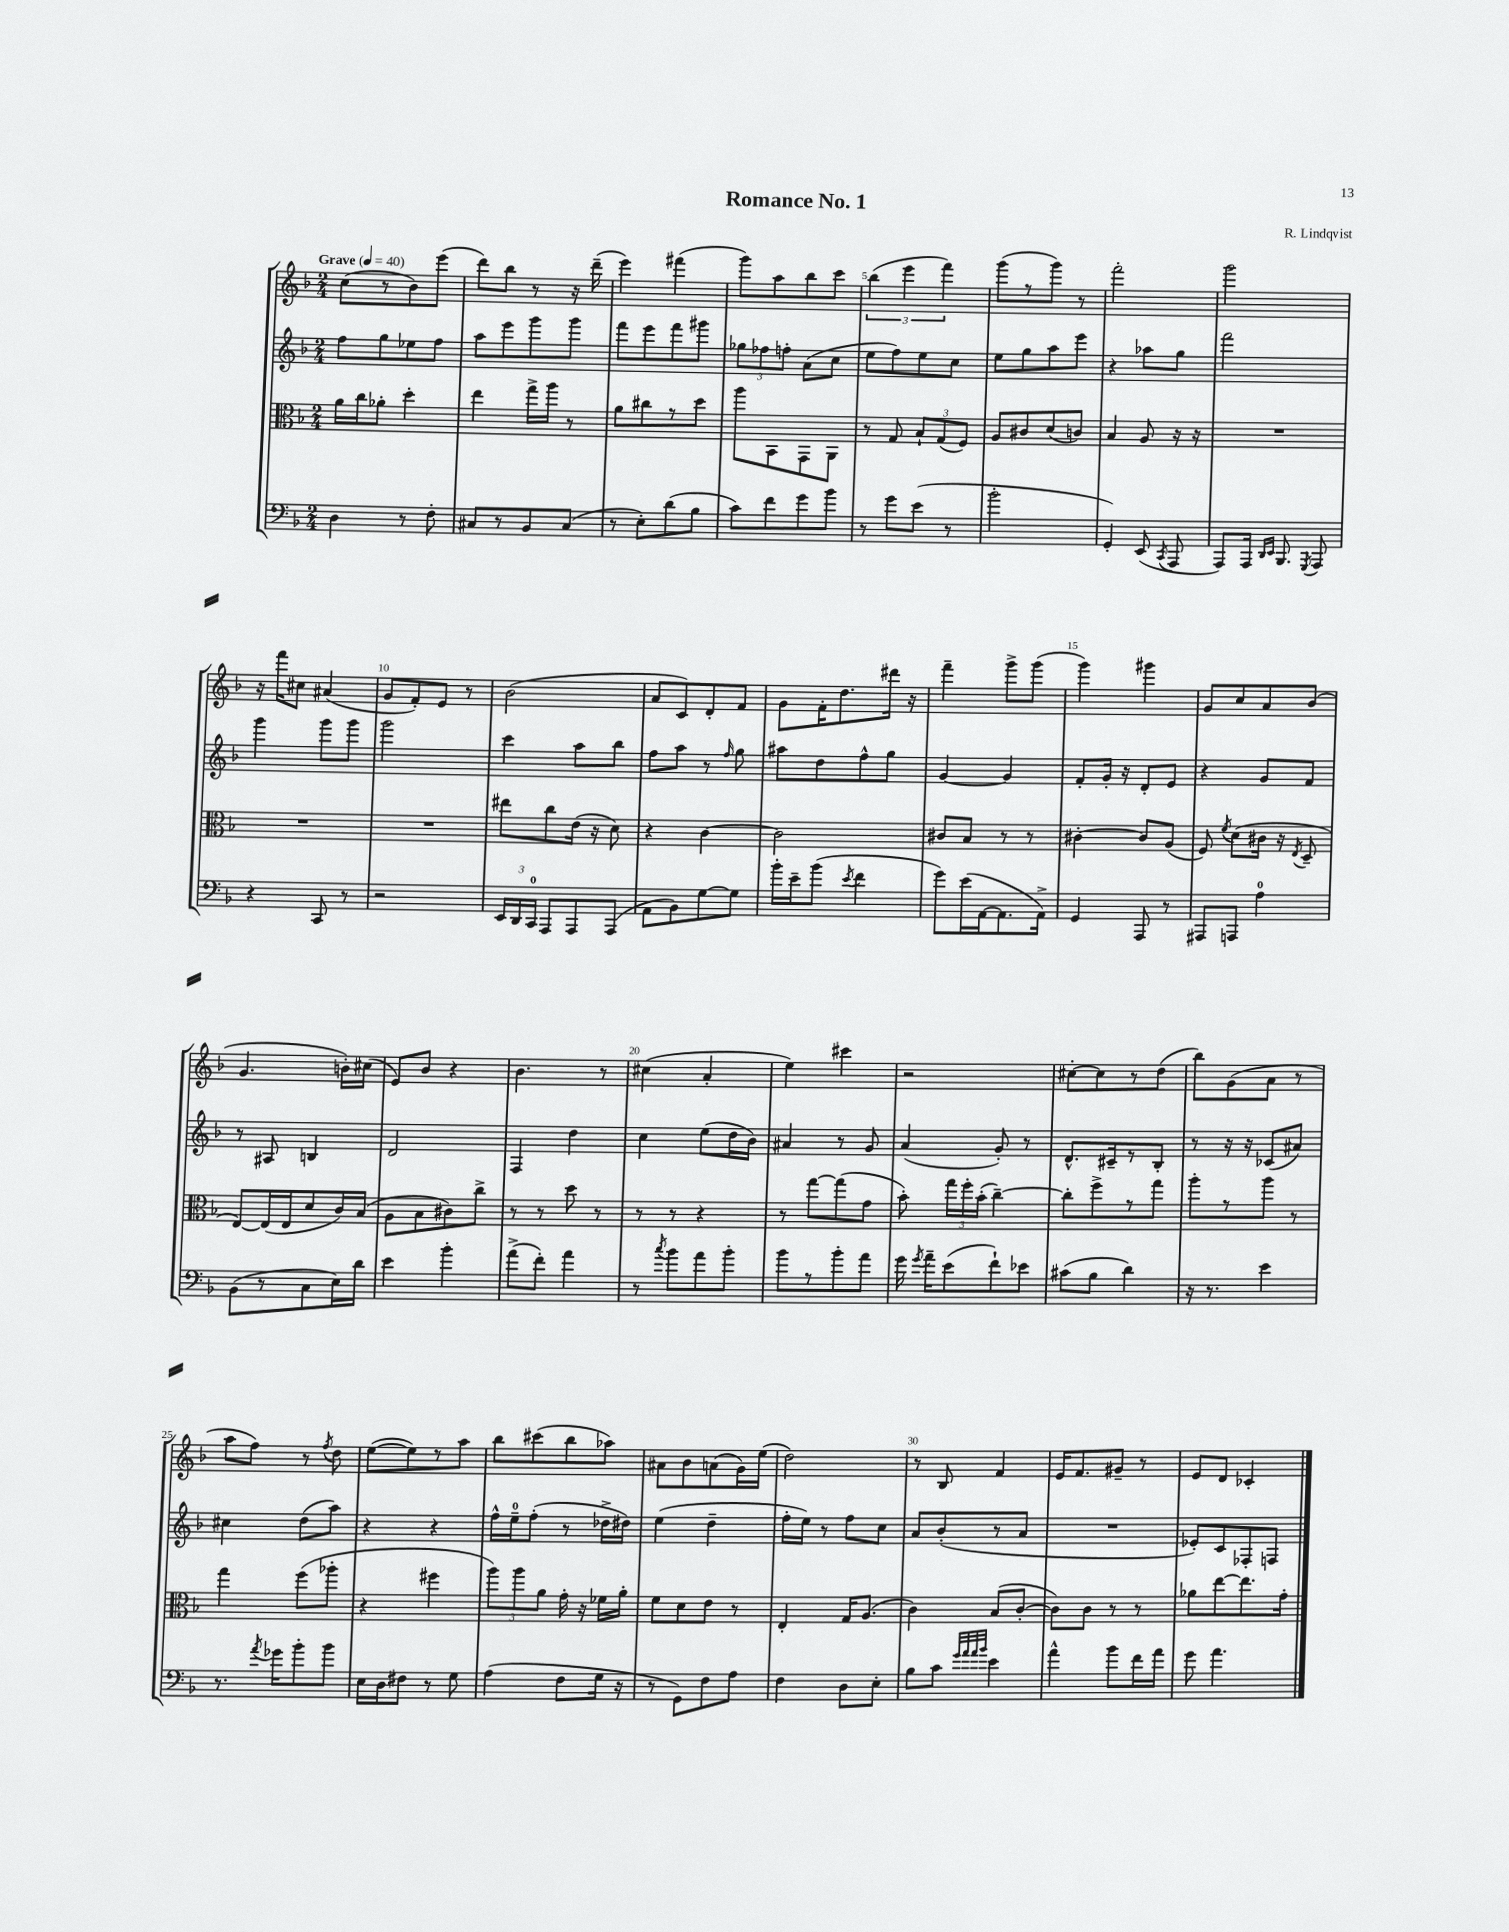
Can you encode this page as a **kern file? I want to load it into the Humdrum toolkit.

**kern	**kern	**kern	**kern
*staff4	*staff3	*staff2	*staff1
*clefF4	*clefC3	*clefG2	*clefG2
*k[b-]	*k[b-]	*k[b-]	*k[b-]
*M2/4	*M2/4	*M2/4	*M2/4
*MM40	*MM40	*MM40	*MM40
4D	16a	8ff	(8cc
.	16cc	.	.
.	8a-'	8gg	8r
8r	4dd'	8ee-	8b-)
8F'	.	8ff	(8eee
=	=	=	=
8C#	4ee	8aa	8ddd)
8r	.	8eee	8bb-
8BB-	16gg^	8ggg	8r
.	16aa	.	.
(8C#	8r	8ggg	16r
.	.	.	(16ddd~
=	=	=	=
8r	8a	8fff	4eee)
8E')	8cc#	8eee	.
(8d	8r	8fff	(4fff#
8B-	8dd	8ggg#	.
=	=	=	=
8c)	8aa	12gg-	8ggg)
.	.	12ff-	.
8f	8BB-	.	8aa
.	.	12ff'	.
8g	8GG	(8a	8bb-
8b-	8AA	8cc	8ccc
=	=	=	=
8r	8r	8ee	(6bb-
8g	8G	8ff)	.
.	.	.	6eee
(8e	12B-`	8ee	.
.	(12G	.	6fff)
8r	.	8cc	.
.	12F)	.	.
=	=	=	=
2b-'	8A	8ee	(8ggg
.	8c#	8gg	8r
.	(8d	8aa	8ggg)
.	8c)	8eee	8r
=	=	=	=
4GG')	4B-	4r	2fff'
(8EE	8A	8aa-	.
8qCC	.	.	.
8AAA	16r	8gg	.
.	16r	.	.
=	=	=	=
8AAA)	2r	2fff	2ggg
16AAA	.	.	.
16qqDD	.	.	.
16qqEE	.	.	.
8.BBB-	.	.	.
8qGGG	.	.	.
8AAA	.	.	.
=	=	=	=
4r	2r	4ggg	16r
.	.	.	16fff
.	.	.	8cc#
8CC	.	8ggg	(4a#
8r	.	8ggg	.
=	=	=	=
2r	2r	2ggg	8g
.	.	.	8f')
.	.	.	8e
.	.	.	8r
=	=	=	=
24EE	8ee#	4ccc	(2b-
24DD	.	.	.
24CC	.	.	.
8AAA	8cc	.	.
8AAA	(16e	8aa	.
.	16r	.	.
(8AAA	8d)	8bb-	.
=	=	=	=
8AA	4r	8ff	8a
8BB-)	.	8aa	8c)
[8G	[4c	8r	8d'
.	.	16qqff	.
8G]	.	8gg	8f
=	=	=	=
16b-'	2c]	8aa#	8g
16e~	.	.	.
(8b-	.	8dd	16f'
.	.	.	8.dd
8qe	.	.	.
4f	.	8ff^^	.
.	.	8gg	16ddd#
.	.	.	16r
=	=	=	=
8g)	8c#	[4g	4fff~
(16e	8B-	.	.
[16AA	.	.	.
8.AA]	8r	4g]	8ggg^
.	8r	.	(8ggg
16AA^)	.	.	.
=	=	=	=
4GG	[4c#'	8f'	4ggg)
.	.	16g'	.
.	.	16r	.
8AAA	8c#]	8d'	4ggg#
8r	(8A	8e	.
=	=	=	=
8AAA#	8F)	4r	8g
.	8qf	.	.
8AAA	(8d	.	8cc
4A	16c#	8g	8a
.	16r	.	.
.	8qE	.	.
.	8D~	8f	(8b-
=	=	=	=
(8BB-	[8E)	8r	4.g
8r	(16E]	8A#	.
.	16E	.	.
8C	8d	4B	.
16E)	16c)	.	16b')
16d	(16B-	.	(16cc#
=	=	=	=
4e	8A	2d	8e)
.	8B-	.	8b-
4b-'	8c#)	.	4r
.	8cc^	.	.
=	=	=	=
(8a^	8r	4F	4.b-
8f')	8r	.	.
4a	8dd	4dd	.
.	8r	.	8r
=	=	=	=
8r	8r	4cc	(4cc#
8qcc	.	.	.
8b-	8r	.	.
8a	4r	(8ee	4a'
8b-'	.	16dd	.
.	.	16b-)	.
=	=	=	=
8b-	8r	4a#	4ee)
8r	[8gg	.	.
8b-'	(8gg]	8r	4ccc#
8a	8g	8g	.
=	=	=	=
16g	8b-')	(4a	2r
8qg	.	.	.
16a~	.	.	.
(8e	24gg	.	.
.	24ff'	.	.
.	(24b-'	.	.
8f`)	[4cc~)	8g')	.
8e-	.	8r	.
=	=	=	=
(8c#	8cc']	8.d^^	[8cc#'
8B-	8ff^	.	8cc#]
.	.	16c#~	.
4d)	8r	8r	8r
.	8gg	8B-'	(8dd
=	=	=	=
16r	8aa'	8r	8bb-)
8.r	.	.	.
.	8r	16r	(8g
.	.	16r	.
4e	8aa	(8c-	8a
.	8r	8a#)	8r
=	=	=	=
8.r	4gg	4cc#	8aa
.	.	.	8ff)
8qa	.	.	.
16g-	.	.	.
8b-'	(8ff	(8dd	8r
.	.	.	8qff
8b-	8aa-'	8aa)	8dd
=	=	=	=
16E	4r	4r	([8ee
16D	.	.	.
8F#	.	.	8ee])
8r	4ff#	4r	8r
8G	.	.	8aa
=	=	=	=
(4A	12aa)	16ff^^	8bb-
.	.	16ee~	.
.	12aa	.	.
.	.	(8ff'	(8ccc#
.	12a	.	.
8F	16g'	8r	8bb-
.	16r	.	.
16G	16f-	16dd-^	8aa-)
16r	16a'	16dd#)	.
=	=	=	=
8r	8f	(4ee	8a#
8GG)	8d	.	8b-
8F	8e	4dd~	(8a
8A	8r	.	16g)
.	.	.	(16ee
=	=	=	=
4F	4E'	16ff'	2dd)
.	.	16ee)	.
.	.	8r	.
8D	16G	8ff	.
.	(8.A	.	.
8E'	.	8cc	.
=	=	=	=
8B-	4c)	8a	8r
8c	.	(8b-'	8B-
32qqg	.	.	.
32qqa	.	.	.
32qqa	.	.	.
32qqb-	.	.	.
4e	(8B-	8r	4f
.	[8c'	8a	.
=	=	=	=
4a^^	8c])	2r	16e
.	.	.	8.f
.	8c	.	.
8b-	8r	.	8g#~
16f	8r	.	8r
16a	.	.	.
=	=	=	=
8g	8a-	8e-')	8e
4.a	[8ee	8c	8d
.	8.ee]	8F-'	4c-'
.	.	8F	.
.	16g'	.	.
==	==	==	==
*-	*-	*-	*-
